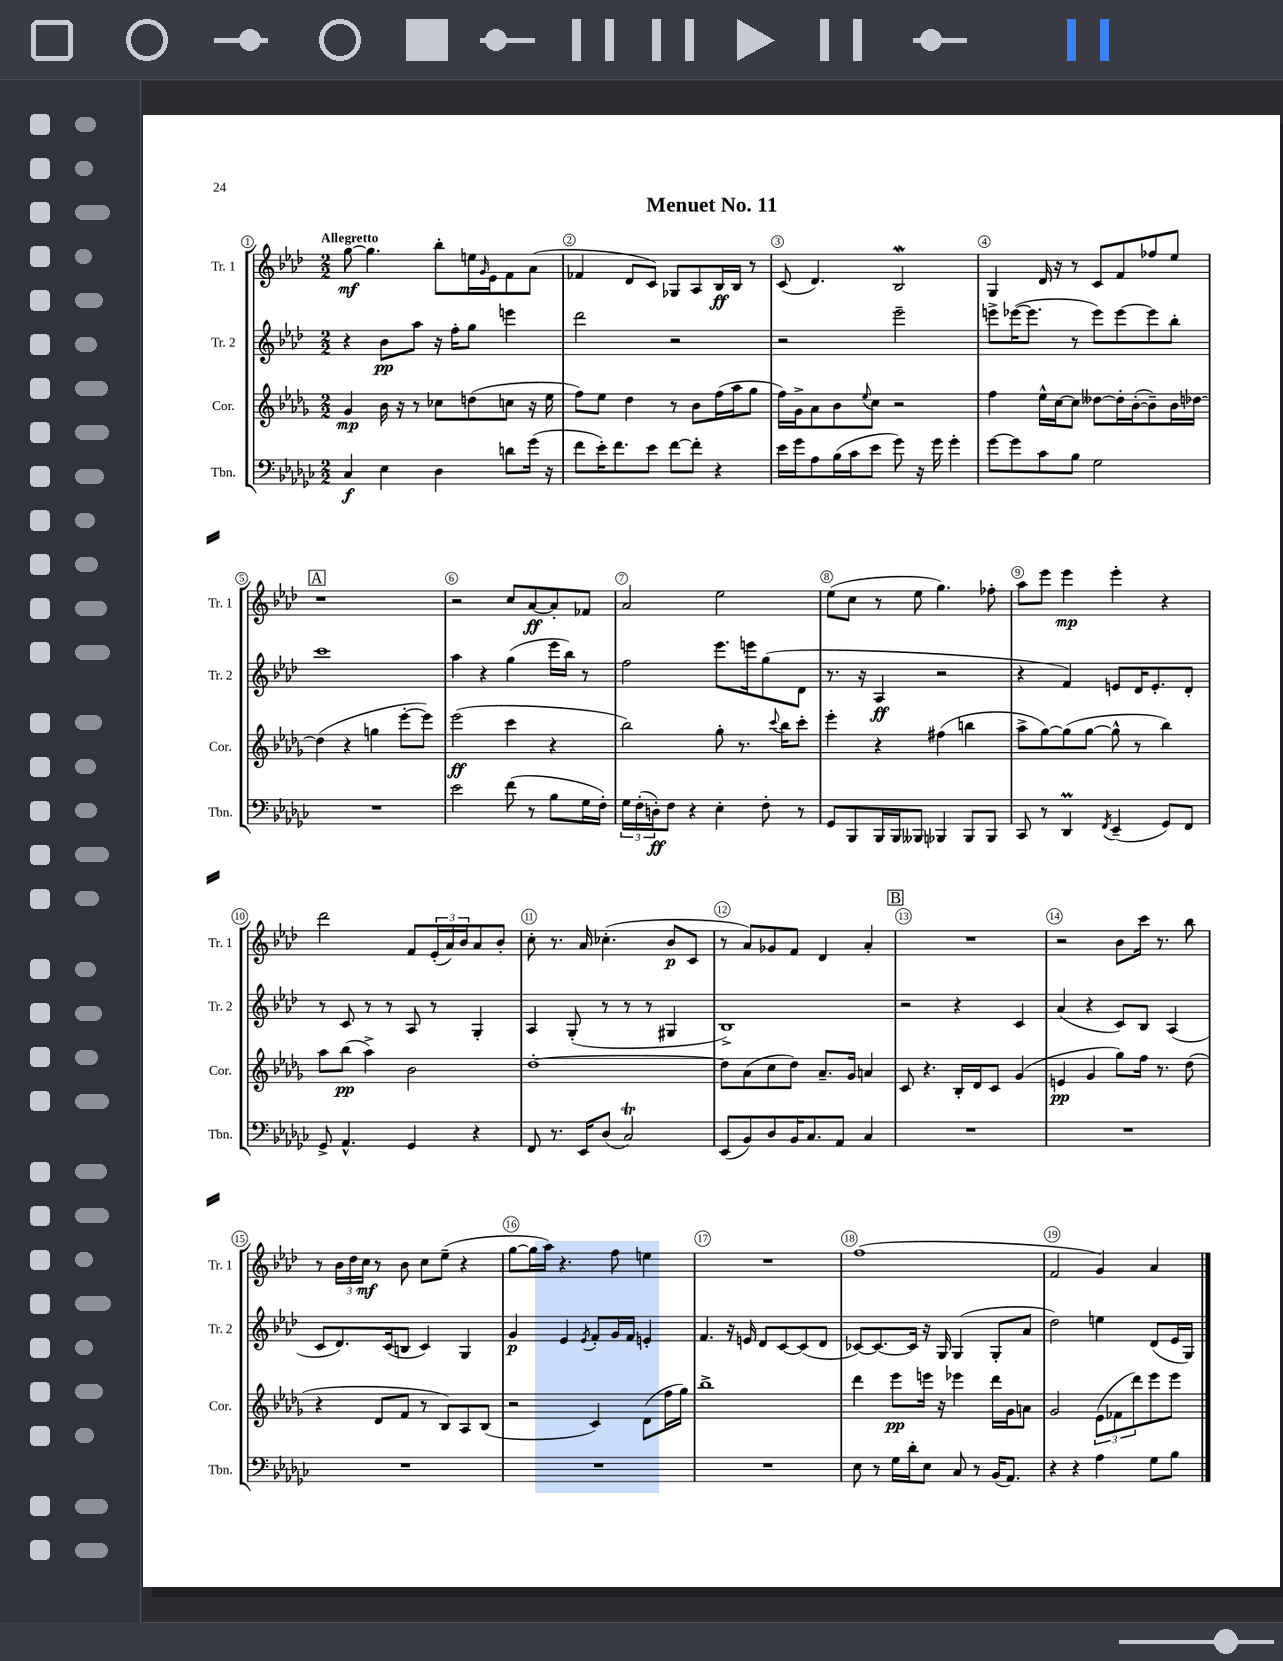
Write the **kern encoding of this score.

**kern	**dynam	**kern	**dynam	**kern	**dynam	**kern	**dynam
*part4	*part4	*part3	*part3	*part2	*part2	*part1	*part1
*staff4	*staff4	*staff3	*staff3	*staff2	*staff2	*staff1	*staff1
*I"Tbn.	*	*I"Cor.	*	*I"Tr. 2	*	*I"Tr. 1	*
*I'Tbn.	*	*I'Cor.	*	*I'Tr. 2	*	*I'Tr. 1	*
*clefF4	*	*clefG2	*	*clefG2	*	*clefG2	*
*k[b-e-a-d-g-c-]	*	*k[b-e-a-d-g-]	*	*k[b-e-a-d-]	*	*k[b-e-a-d-]	*
*M2/2	*	*M2/2	*	*M2/2	*	*M2/2	*
=1	=1	=1	=1	=1	=1	=1	=1
!	!	!	!	!	!	!LO:TX:a:B:t=Allegretto	!
4C-/	f	4g-/	mp	4r	.	[8gg\	mf
.	.	.	.	.	.	4.gg\]	.
4E-\	.	16b-\	.	8b-\L	pp	.	.
.	.	16r	.	.	.	.	.
.	.	8r	.	8aa-\J	.	.	.
4D-\	.	8cc-X\L	.	16r	.	8bb-'\L	.
.	.	.	.	16ff'\KL	.	.	.
.	.	(8ddn\	.	8gg\J	.	16een\L	.
.	.	.	.	.	.	16qqg/	.
.	.	.	.	.	.	16e-\J	.
8dn\L	.	8ccn\J	.	4eeen\	.	8f\	.
(16g-\Jk	.	16r	.	.	.	(8a-\J	.
16r	.	16ee-\	.	.	.	.	.
=2	=2	=2	=2	=2	=2	=2	=2
8f\L	.	8ff\L)	.	2ddd-\	.	4f-X/	.
16e-'\K)	.	8ee-\J	.	.	.	.	.
8.f\	.	.	.	.	.	.	.
.	.	4dd-\	.	.	.	8d-/L	.
8e-\J	.	.	.	.	.	8c/J)	.
[8f\L	.	8r	.	2r	.	8G-X/L	.
8f'\J]	.	8b-\L	.	.	.	8A-/	.
4r	.	(16ff\L	.	.	.	16B-/L	ff
.	.	16aa-\J	.	.	.	16B-/JJ	.
.	.	8gg-\J	.	.	.	8r	.
=3	=3	=3	=3	=3	=3	=3	=3
16e-\LL	.	16ff\LL)	.	2r	.	(8c/	.
16g-\J	.	16g-^\J	.	.	.	.	.
8A-\	.	8a-\	.	.	.	4.d-/)	.
(16B-\L	.	8b-\	.	.	.	.	.
16c-\J	.	.	.	.	.	.	.
.	.	8qqee-/	.	.	.	.	.
8e-\J	.	8cc\J	.	.	.	.	.
8g-\)	.	2r	.	2eee-~\	.	2B-W/	.
16r	.	.	.	.	.	.	.
16g-\	.	.	.	.	.	.	.
4g-'\	.	.	.	.	.	.	.
=4	=4	=4	=4	=4	=4	=4	=4
[8g-\L	.	4ff\	.	8eeen^\L	.	4G/	.
8g-\]	.	.	.	([16eee-X\K	.	.	.
.	.	.	.	8.eee-\J]	.	.	.
8c-\	.	16ee-^^\LL	.	.	.	16d-/	.
.	.	[16cc\J	.	.	.	16r	.
8B-\J	.	8cc\J]	.	8r	.	8r	.
2G-\	.	[8dd--X\L	.	8eee-\L)	.	8c/L	.
.	.	16dd--'\L]	.	[8eee-\	.	8f/	.
.	.	([16b-'\J	.	.	.	.	.
.	.	8b-~\])	.	8eee-\]	.	8ff-X/	.
.	.	16b-\L	.	8bb-'\J	.	8ee-/J	.
.	.	[16dd-X\JJ	.	.	.	.	.
!!LO:LB:g=z
!!LO:REH:place=s1:t=A
=5	=5	=5	=5	=5	=5	=5	=5
1r	.	(4dd-\]	.	1ccc	.	1r	.
.	.	4r	.	.	.	.	.
.	.	4ggn\	.	.	.	.	.
.	.	[8eee-'\L	.	.	.	.	.
.	.	8eee-\J])	.	.	.	.	.
=6	=6	=6	=6	=6	=6	=6	=6
2e-\	.	(2eee-\	ff	4aa-\	.	2r	.
.	.	.	.	4r	.	.	.
(8f\	.	4ccc\	.	(4gg\	.	8cc/L	.
8r	.	.	.	.	.	[8a-/	ff
8B-\L	.	4r	.	16eee-\LL	.	8a-'/]	.
.	.	.	.	16bb-\JJ)	.	.	.
16G-\L	.	.	.	8r	.	8f-X/J	.
16F'\JJ)	.	.	.	.	.	.	.
=7	=7	=7	=7	=7	=7	=7	=7
24G-\LL	.	2bb-\)	.	2ff\	.	2a-/	.
(24F'\	.	.	.	.	.	.	.
24Dn'\J)	ff	.	.	.	.	.	.
8F\J	.	.	.	.	.	.	.
4r	.	.	.	.	.	.	.
4E-'\	.	8gg-'\	.	8.eee-\L	.	2ee-\	.
.	.	8.r	.	.	.	.	.
.	.	.	.	16eeen\k	.	.	.
8F'\	.	.	.	(8gg\	.	.	.
.	.	8qqccc/	.	.	.	.	.
.	.	16bb-\KL	.	.	.	.	.
8r	.	8ccc'\J	.	8d-\J	.	.	.
=8	=8	=8	=8	=8	=8	=8	=8
8GG-/L	.	4eee-'\	.	8.r	.	(8ee-\L	.
8BBB-/	.	.	.	.	.	8cc\J	.
.	.	.	.	16r	.	.	.
16BBB-/L	.	4r	.	4A-/	ff	8r	.
16BBB-/J	.	.	.	.	.	.	.
8BBB--X/J	.	.	.	.	.	8ee-\	.
4BBB-X/	.	(4ff#X\	.	2r	.	4.gg\)	.
8BBB-/L	.	4bbn\	.	.	.	.	.
8BBB-/J	.	.	.	.	.	8ff-X'\	.
=9	=9	=9	=9	=9	=9	=9	=9
8CC-/	.	8aa-^\L	.	4r	.	8aa-\L	.
8r	.	[8gg-\)	.	.	.	8eee-\J	.
4DD-M/	.	(8gg-\]	.	4f/)	.	4eee-\	mp
.	.	[8gg-\J	.	.	.	.	.
8qFF/	.	.	.	.	.	.	.
(4EE-~/	.	8gg-^^\]	.	8en/L	.	4eee-'\	.
.	.	8r	.	16d-/K	.	.	.
.	.	.	.	8.e'/	.	.	.
8GG-/L)	.	4bb-\)	.	.	.	4r	.
8FF/J	.	.	.	8d-'/J	.	.	.
!!LO:LB:g=z
=10	=10	=10	=10	=10	=10	=10	=10
8GG-^/	.	8aa-\L	.	8r	.	2ddd-\	.
4.AA-^^/	.	(8bb-\J	pp	8c/	.	.	.
.	.	4aa-^\)	.	8r	.	.	.
.	.	.	.	8r	.	.	.
4GG-/	.	2b-\	.	8A-/	.	8f/L	.
.	.	.	.	8r	.	(24e-'/L	.
.	.	.	.	.	.	24a-/)	.
.	.	.	.	.	.	24b-/J	.
4r	.	.	.	4G'/	.	8a-/	.
.	.	.	.	.	.	8b-'/J	.
=11	=11	=11	=11	=11	=11	=11	=11
8FF/	.	[1dd-'	.	4A-/	.	8cc'\	.
8.r	.	.	.	.	.	8.r	.
.	.	.	.	(8G'/	.	.	.
16EE-/KL	.	.	.	.	.	16a-/	.
(8D-/J	.	.	.	8r	.	(4.cc-X'\	.
2C-T/)	.	.	.	8r	.	.	.
.	.	.	.	8r	.	.	.
.	.	.	.	4G#X/	.	8b-/L	p
.	.	.	.	.	.	8c/J	.
=12	=12	=12	=12	=12	=12	=12	=12
(8EE-/L	.	8dd-\L]	.	1B-^)	.	8r	.
8BB-/)	.	(8a-\	.	.	.	8a-/L)	.
8D-/	.	8cc\	.	.	.	8g-X/	.
16BB-/K	.	8dd-\J)	.	.	.	8f/J	.
8.C-/	.	.	.	.	.	.	.
.	.	8.a-~/L	.	.	.	4d-/	.
8AA-/J	.	.	.	.	.	.	.
.	.	16g-/Jk	.	.	.	.	.
4C-/	.	4an/	.	.	.	4a-'/	.
!!LO:REH:place=s1:t=B
=13	=13	=13	=13	=13	=13	=13	=13
1r	.	8c/	.	2r	.	1r	.
.	.	4.r	.	.	.	.	.
.	.	16B-'/LL	.	4r	.	.	.
.	.	16d-/J	.	.	.	.	.
.	.	8c/J	.	.	.	.	.
.	.	(4g-/	.	4c/	.	.	.
=14	=14	=14	=14	=14	=14	=14	=14
1r	.	4en/	pp	(4a-/	.	2r	.
.	.	4g-/	.	4r	.	.	.
.	.	8gg-\L)	.	8c/L)	.	8b-\L	.
.	.	16ff\Jk	.	8B-/J	.	16ccc\Jk	.
.	.	8.r	.	.	.	8.r	.
.	.	.	.	(4A-/	.	.	.
.	.	(8dd-\	.	.	.	8bb-\	.
!!LO:LB:g=z
=15	=15	=15	=15	=15	=15	=15	=15
1r	.	4r	.	8c/L	.	8r	.
.	.	.	.	8.d-/)	.	24b-\LL	.
.	.	.	.	.	.	24dd-\	.
.	.	.	.	.	.	24cc\JJ	mf
.	.	8d-/L	.	.	.	8r	.
.	.	.	.	(16c/k	.	.	.
.	.	8f/J	.	8Bn/J	.	8b-\	.
.	.	8r	.	4c/)	.	8cc\L	.
.	.	8B-/L)	.	.	.	(8ee-~\J	.
.	.	8A-/	.	4G/	.	4r	.
.	.	(8B-/J	.	.	.	.	.
=16	=16	=16	=16	=16	=16	=16	=16
1r	.	2r	.	4g/	p	[8gg\L	.
.	.	.	.	.	.	16gg\L]	.
.	.	.	.	.	.	16aa-\JJ)	.
.	.	.	.	4e-/	.	4.r	.
.	.	.	.	8qe-/	.	.	.
.	.	4c/)	.	8f'/L	.	.	.
.	.	.	.	16g/L	.	8ff\	.
.	.	.	.	16f/JJ	.	.	.
.	.	(8d-\L	.	4en'/	.	4een\	.
.	.	16ff\L	.	.	.	.	.
.	.	16gg-\JJ)	.	.	.	.	.
=17	=17	=17	=17	=17	=17	=17	=17
1r	.	1bb-^	.	4.f/	.	1r	.
.	.	.	.	16r	.	.	.
.	.	.	.	16en/	.	.	.
.	.	.	.	8d-/L	.	.	.
.	.	.	.	[8c/	.	.	.
.	.	.	.	(8c/]	.	.	.
.	.	.	.	8d-/J	.	.	.
=18	=18	=18	=18	=18	=18	=18	=18
8E-\	.	4ddd-\	.	[8c-X/L)	.	(1ff	.
8r	.	.	.	8.c-/_	.	.	.
16G-\LL	.	8eee-\L	pp	.	.	.	.
16d-'\J	.	.	.	16c-/Jk]	.	.	.
8E-\J	.	16eeen\Jk	.	16r	.	.	.
.	.	16r	.	16G/	.	.	.
8C-/	.	4eee-X\	.	(4G/	.	.	.
8r	.	.	.	.	.	.	.
(16BB-/KL	.	16ddd-\LL	.	8G'/L	.	.	.
8.AA-/J)	.	16g-\J	.	.	.	.	.
.	.	8an\J	.	8a-/J	.	.	.
=19	=19	=19	=19	=19	=19	=19	=19
4r	.	2g-/	.	2dd-\)	.	2f/	.
4r	.	.	.	.	.	.	.
4A-\	.	(12e-\L	.	4een\	.	4g/)	.
.	.	12f-X\	.	.	.	.	.
.	.	12ddd-\)	.	.	.	.	.
8G-\L	.	8eee-\	.	(8d-/L	.	4a-/	.
8B-\J	.	8eee-\J	.	16e-/L	.	.	.
.	.	.	.	16G/JJ)	.	.	.
==	==	==	==	==	==	==	==
*-	*-	*-	*-	*-	*-	*-	*-
